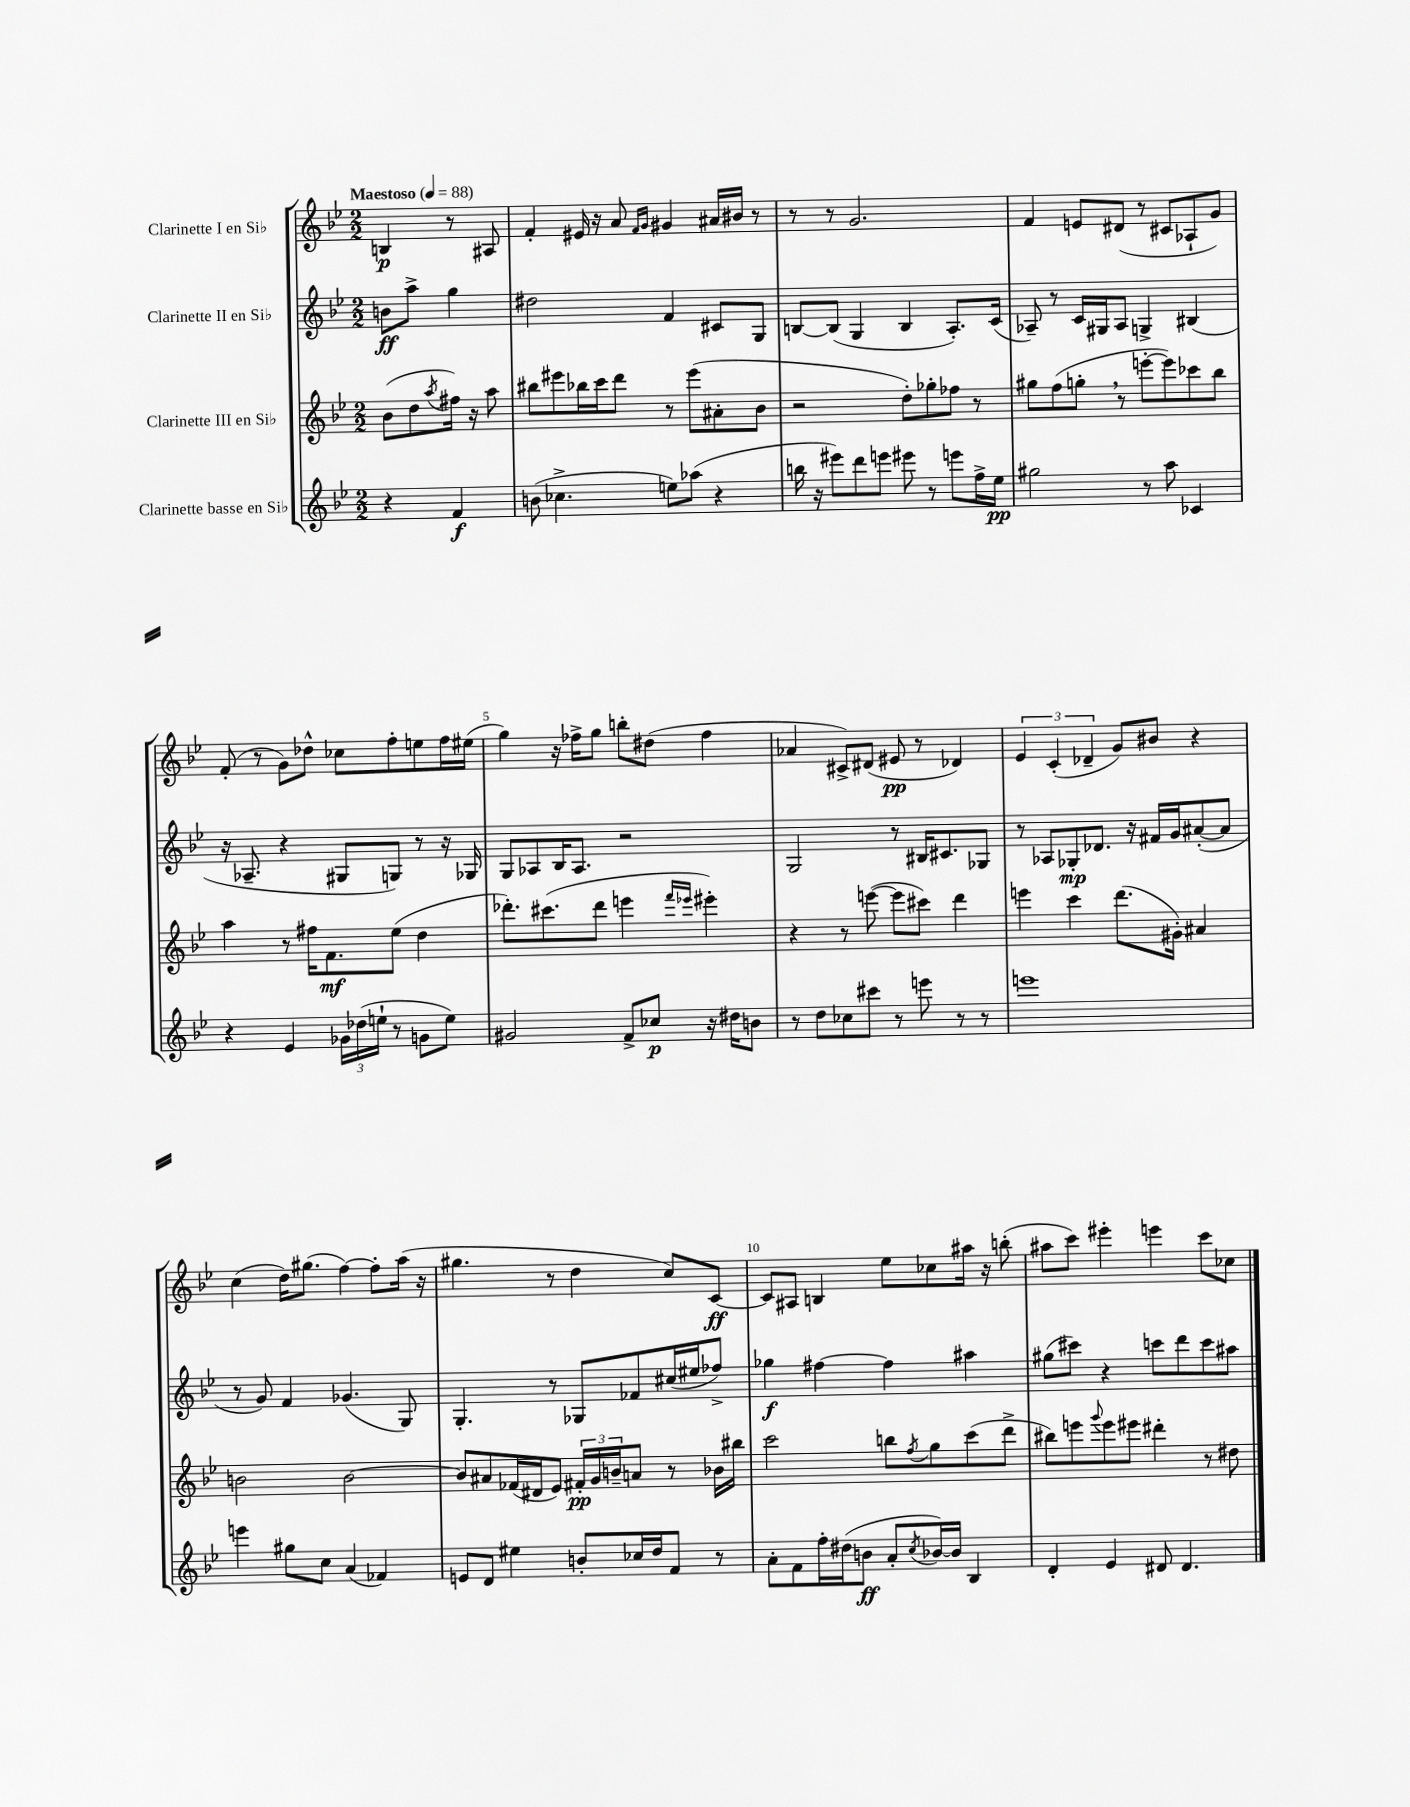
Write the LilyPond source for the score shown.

<<
\new StaffGroup <<
\new Staff = "s0" \with { instrumentName = "Clarinette I en Sib" } {
    \clef treble \key bes \major \numericTimeSignature \time 2/2 \partial 2 \tempo "Maestoso" 4 = 88
    b4\p r8 ais8 |
    f'4-. eis'16 r16 a'8 \grace { f'16 g'16 } gis'4 ais'16 bis'16 r8 |
    r8 r8 g'2. |
    f'4 e'8 dis'8( r8 cis'8 aes8-! g'8) |
    f'8-.( r8 g'8) des''8-^ ces''8 f''8-. e''8 f''16 eis''16( |
    g''4) r16 fes''16-> g''8 b''8-. dis''8( fes''4 |
    aes'4 cis'8->) dis'8( eis'8\pp r8 des'4) |
    \tuplet 3/2 { ees'4 c'4-.( des'4-- } g'8) bis'8 r4 |
    c''4( d''16) gis''8.( f''4~) f''8-. a''16( r16 |
    gis''4. r8 d''4 c''8) c'8~\ff |
    c'8 ais8 b4 ees''8 ces''8 ais''16 r16 b''8-.( |
    ais''8 c'''8) eis'''4-. e'''4 c'''8 ces''8 \bar "|." |
}
\new Staff = "s1" \with { instrumentName = "Clarinette II en Sib" } {
    \clef treble \key bes \major \numericTimeSignature \time 2/2 \partial 2
    b'8\ff a''8-> g''4 |
    dis''2 f'4 cis'8 g8 |
    b8~ b8( g4 b4 a8.-.) c'16( |
    aes8--) r8 c'16 gis16 aes8 g4-> bis4( |
    r16 aes8.-- r4 gis8 g8) r8 r16 ges16 |
    g8 aes8 bes16 aes8. r2 |
    g2 r8 bis16 cis'8. ges8 |
    r8 aes8 ges8-.\mp des'8. r16 fis'16 g'16 ais'8~-.( ais'8 |
    r8 g'8) f'4 ges'4.( g8) |
    g4.-. r8 ges8 fes'8 cis''16( eis''16 fes''8->) |
    ges''4\f fis''4~ fis''4 ais''4 |
    gis''8( cis'''8) r4 c'''8 d'''8 c'''8 ais''8 \bar "|." |
}
\new Staff = "s2" \with { instrumentName = "Clarinette III en Sib" } {
    \clef treble \key bes \major \numericTimeSignature \time 2/2 \partial 2
    bes'8( d''8 \acciaccatura { a''8 } fis''16) r16 a''8 |
    bis''8 eis'''8 bes''16 c'''16 d'''8 r8 eis'''8( ais'8-. bes'8 |
    r2 d''8-.) ges''8-. fes''8 r8 |
    gis''8 f''8( g''8-. \breathe r8 e'''8~-. e'''8) ces'''8 bes''8 |
    a''4 r8 fis''16 f'8.\mf ees''8( d''4 |
    des'''8.-.) cis'''8.( des'''8 e'''4 \grace { f'''16 ees'''16 } eis'''4-.) |
    r4 r8 e'''8~( e'''8 cis'''8) d'''4 |
    e'''4 c'''4 d'''8.( gis'16-.) ais'4 |
    b'2 b'2~ |
    b'8 ais'8 fes'16( dis'16 ees'8) \tuplet 3/2 { fis'16-.\pp g'16 b'16-- } a'8 r8 bes'16 bis''16 |
    c'''2 b''8 \acciaccatura { f''8 } g''8 c'''8( d'''8-> |
    bis''8) e'''8 \appoggiatura { g'''8 } e'''8 eis'''8 dis'''4-. r8 dis''8 \bar "|." |
}
\new Staff = "s3" \with { instrumentName = "Clarinette basse en Sib" } {
    \clef treble \key bes \major \numericTimeSignature \time 2/2 \partial 2
    r4 f'4\f |
    b'8( ces''4.-> e''8) aes''8( r4 |
    b''16 r16 eis'''8) d'''8 e'''8 eis'''8 r8 e'''8 f''16-> ees''16\pp |
    gis''2 r8 a''8 ces'4 |
    r4 ees'4 \tuplet 3/2 { ges'16 des''16( e''16-! } r8 g'8 e''8) |
    gis'2 f'8-> ces''8\p r16 dis''16 b'8 |
    r8 d''8 ces''8 cis'''8 r8 e'''8 r8 r8 |
    e'''1 |
    e'''4 gis''8 c''8 a'4( fes'4) |
    e'8 d'8 eis''4 b'8-. ces''16 d''16 f'8 r8 |
    a'8-. f'8 f''16-. dis''16( b'8\ff a'8-. \acciaccatura { c''8 } bes'16~) bes'16 bes4 |
    d'4-. ees'4 dis'8 dis'4. \bar "|." |
}
>>
>>
\layout { \context { \Score \override BarNumber.break-visibility = ##(#f #t #t) barNumberVisibility = #(every-nth-bar-number-visible 5) } }
